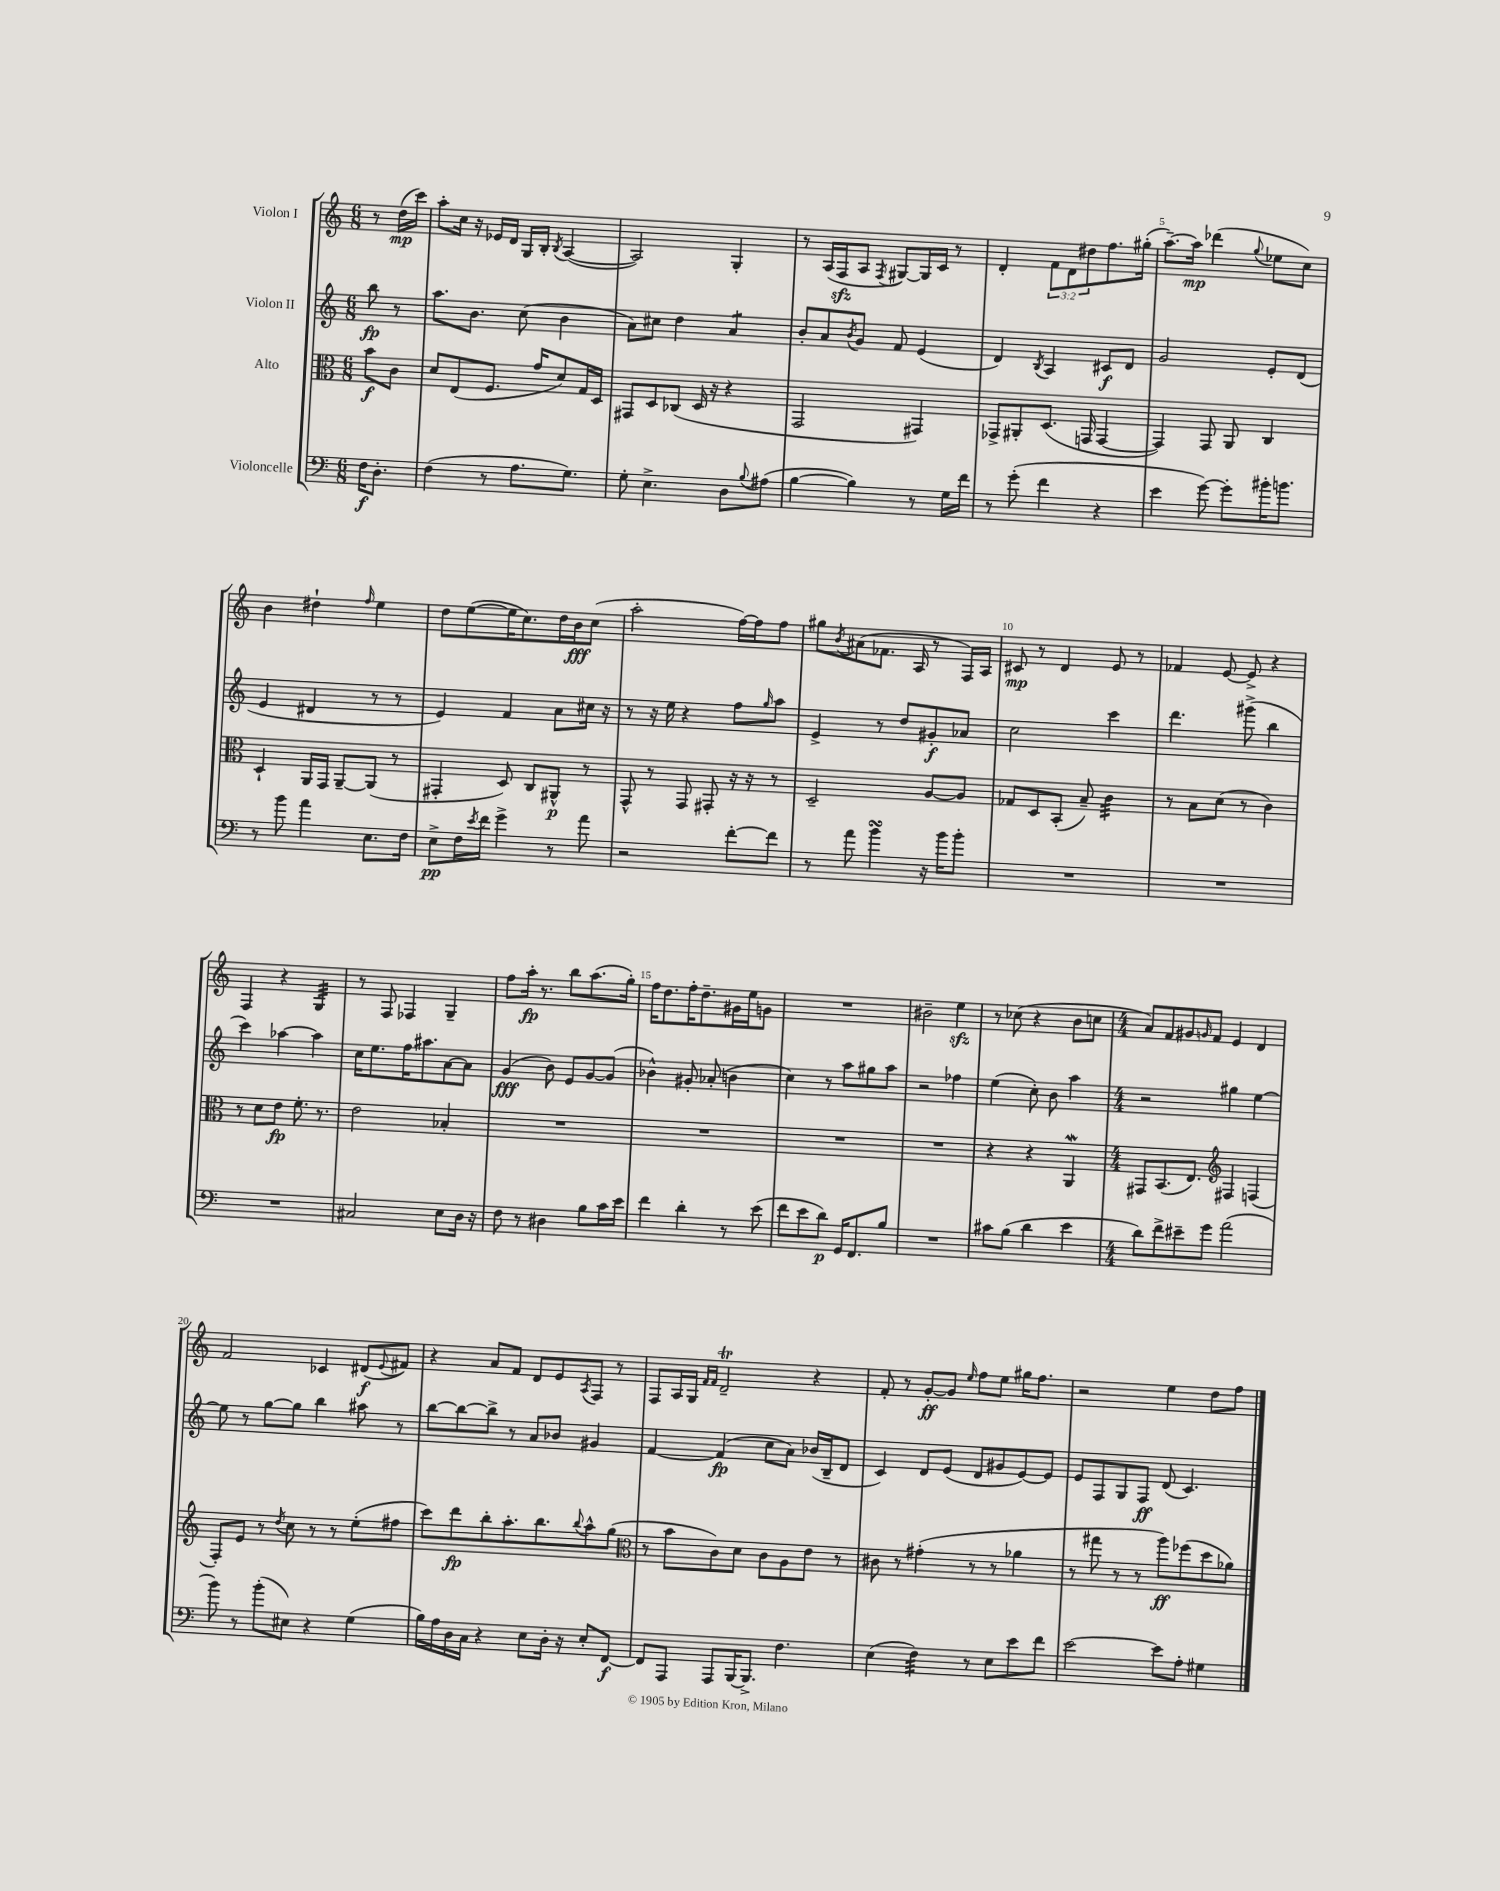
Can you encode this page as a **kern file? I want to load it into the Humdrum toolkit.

**kern	**kern	**kern	**kern
*staff4	*staff3	*staff2	*staff1
*clefF4	*clefC3	*clefG2	*clefG2
*k[]	*k[]	*k[]	*k[]
*M6/8	*M6/8	*M6/8	*M6/8
16F\LK	8b\L	8bb\	8r
8.D'\J	.	.	.
.	8c\J	8r	(16dd\LL
.	.	.	16ccc\JJ)
=	=	=	=
(4F\	8d/L	8.aa\L	8aa'\L
.	(8E/	.	16cc\Jk
.	.	8.b\J	16r
8r	8.F/J	.	16e-/LL
.	.	.	16d/JJ
8.A\L	.	(8cc\	16G/LL
.	16g/LK	.	16B'/JJ
.	.	.	8qB/
.	8d/)	4b\	([4A/
8.G\J)	.	.	.
.	16G/L	.	.
.	16D/JJ	.	.
=	=	=	=
8G'\	8GG#/L	8a\L)	2A/])
4.E^\	8D/	8cc#\J	.
.	(8C-/J	4dd\	.
.	16D/	.	.
.	16r	.	.
8D\L	4r	4a/	4G'/
8qqB/	.	.	.
(8A#\J	.	.	.
=	=	=	=
[4B\	2GG/	8b'/L	8r
.	.	8a/	(16A/LL
.	.	.	16F/J
.	.	8qb/	.
4B\])	.	8g/J	8A/J
.	.	.	8qF/
.	.	8f/	[8G#/L)
8r	4GG#/)	(4e/	16G#/]L
.	.	.	16c/JJ
16G\LL	.	.	8r
16f\JJ	.	.	.
=	=	=	=
8r	8GG-^/L	4d/)	4d'/
(8g'\	8AA#'/	.	.
.	.	8qB/	.
4f\	(8.D/J	4A/	12f\L
.	.	.	12d\
.	.	.	12dd#\
.	16GG/	.	.
4r	[4GG/	8c#/L	8.ff\
.	.	8d/J	.
.	.	.	(16gg#'\Jk
=	=	=	=
4e\	4GG/])	2g/	[8.aa~\L)
.	.	.	16aa\]Jk
[8g\)	8GG/	.	(4ddd-\
8g'\]L	8AA/	.	.
.	.	.	8qqgg/
16b#'\K	4C/	8e'/L	8ee-\L
8.b\J	.	.	.
.	.	(8d/J	8cc\J)
=	=	=	=
8r	4D`/	4e/	4b\
8b\	.	.	.
4a\	16AA/LL	4d#/	4dd#`\
.	16GG/JJ	.	.
.	[8AA~/L	.	.
.	.	.	16qqff/
8.E\L	(8AA/]J	8r	4ee\
.	8r	8r	.
16F\Jk	.	.	.
=	=	=	=
8E^\L	4GG#'/	4e/)	8dd\L
16F\L	.	.	([8ee\
8qe/	.	.	.
16f\JJ	.	.	.
4g^\	8D/)	4f/	16ee\]K
.	.	.	8.cc\)
.	8C/L	.	.
8r	8AA#^^/J	8a\L	16dd\L
.	.	.	16b\J
8a\	8r	16cc#\Jk	(8cc\J
.	.	16r	.
=	=	=	=
2r	8GG^^/	8r	2aa'\
.	8r	16r	.
.	.	16ee\	.
.	8GG/	4r	.
.	8GG#'/	.	.
[8f'\L	16r	8ff\L	[16ff\LL)
.	16r	.	16ff\]J
.	.	16qqgg/	.
8f\]J	8r	8aa\J	8ff\J
=	=	=	=
8r	2D~/	4e^/	8gg#\L
.	.	.	8qb/
8a\	.	.	(8a#\
4b\	.	8r	8.f-\J
.	.	8dd/L	.
.	.	.	16A/
16r	[8A/L	8g#'/	8r
16b\LK	.	.	.
8b'\J	8A/]J	8a-/J	16F/LL)
.	.	.	16A/JJ
=	=	=	=
2.r	8G-/L	2cc\	8c#/
.	8D/	.	8r
.	(8BB'/J	.	4d/
.	8B~/)	.	.
.	4c\	4ccc\	8e/
.	.	.	8r
=	=	=	=
2.r	8r	4.ddd\	4f-/
.	8B\L	.	.
.	(8d\J	.	[8e/
.	8r	(8ggg#^\	8e^/]
.	4c\)	4bb\	4r
=	=	=	=
2.r	8r	4ccc\)	4F/
.	8d\L	.	.
.	8e\J	[4aa-\	4r
.	8.f'\	.	.
.	.	4aa-\]	4G/
.	8.r	.	.
=	=	=	=
2C#/	2e\	16cc\LK	8r
.	.	8.ee\	.
.	.	.	8F/
.	.	16ff\K	4F-/
.	.	8.aa#\	.
8E\L	4B-'/	[8a\	4G~/
16D\Jk	.	8a\]J	.
16r	.	.	.
=	=	=	=
8F\	2.r	(4g/	8ff\L
8r	.	.	16aa'\Jk
.	.	.	8.r
4D#\	.	8b\)	.
.	.	8e/L	8bb\L
8B\L	.	[8g/	(8.aa\
16c\L	.	(8g/]J	.
16e\JJ	.	.	16gg'\Jk)
=	=	=	=
4f\	2.r	4b-^^\)	16ff\LK
.	.	.	8.dd\
4d'\	.	8g#'/	16ff'\K
.	.	.	8.dd~\
.	.	(8a-'/	.
8r	.	4b\	16g#\L
.	.	.	16ee\J
(8e\	.	.	8g\J
=	=	=	=
8f\L	2.r	4cc\)	2.r
8e\	.	.	.
8d\J)	.	8r	.
16GG/LK	.	8aa\L	.
8.FF/	.	.	.
.	.	8gg#\	.
8B/J	.	8aa\J	.
=	=	=	=
2.r	2.r	2r	2b#~\
.	.	4ff-\	4ee\
=	=	=	=
8c#\L	4r	(4ee\	8r
(8B\J	.	.	(8cc-\
4d\	4r	8cc'\)	4r
.	.	8b\	.
4e\	4AA/	4aa\	8b\L
.	.	.	8cc\J
=	=	=	=
*M4/4	*M4/4	*M4/4	*M4/4
8d\L)	8GG#/L	2r	8a/L)
8f^\	(8.BB/	.	8f/
8e#~\	.	.	8g#/
.	8.E/J)	.	.
.	.	.	16qqg/
8g\J	.	.	8f/J
*	*clefG2	*	*
(2a\	4F#/	4gg#\	4e/
.	(4F/	[4ee\	4d/
=	=	=	=
8b\)	8F'/L)	8ee\]	2f/
8r	8e/J	8r	.
(8b'\L	8r	[8gg\L	.
.	8qdd/	.	.
8E#\J)	8cc\	8gg\]J	.
4r	8r	4bb\	4c-/
.	8r	.	.
(4G\	(8ee'\L	8aa#\	(8d#/L
.	.	.	8qqe/
.	8ff#\J	8r	8f#/J)
=	=	=	=
16B\LL)	8ccc\L)	[8bb\L	4r
16A\	.	.	.
16D\	8ddd\	8bb\_	.
16C\JJ	.	.	.
4r	8bb'\	8bb^\]J	8a/L
.	8.aa'\	8r	8f/J
8E\L	.	8a/L	8d/L
.	8.bb\	.	.
16D'\Jk	.	8b-/J	8e/
16r	.	.	.
.	8qqbb/	.	8qA/
8E'/L	8aa^^\	4g#/	8F/J
[8FF/J	(8gg\J	.	8r
=	=	=	=
*	*clefC3	*	*
8FF/]L	8r	[4f/	8F/L
8AAA/J	8b\L	.	16A/L
.	.	.	16G/JJ
.	.	.	16qqf/LL
.	.	.	16qqf/JJ
8AAA/L	8c\)	(4f/]	2d~/
[16BBB/K	8d\J	.	.
8.BBB^/]J	.	.	.
.	8c\L	8cc\L	.
4.F\	8A\	8a\J)	.
.	8e\J	(16b-/LL	4r
.	.	16B~/J	.
.	8r	8d/J	.
=	=	=	=
(4E\	8c#\	4c/)	8f'/
.	8r	.	8r
4F\)	(4g#'\	8d/L	[8g'/L
.	.	(8e/J	8g/]J
.	.	.	16qqee/
8r	8r	8d/L	8ff\L
8E\L	8r	8g#/	8ee\J
8e\	4a-\	[8e/)	16gg#\LK
.	.	.	8.ff\J
8f\J	.	8e/]J	.
=	=	=	=
[2e\	8r	8e/L	2r
.	8gg#\	8F/	.
.	8r	8G/	.
.	8r	8F/J	.
8e\]L	8aa\L)	(8d/	4ee\
8A'\J	(8ff-\	4.c/)	.
4G#\	8dd\	.	8dd\L
.	8a-\J)	.	8ff\J
==	==	==	==
*-	*-	*-	*-
